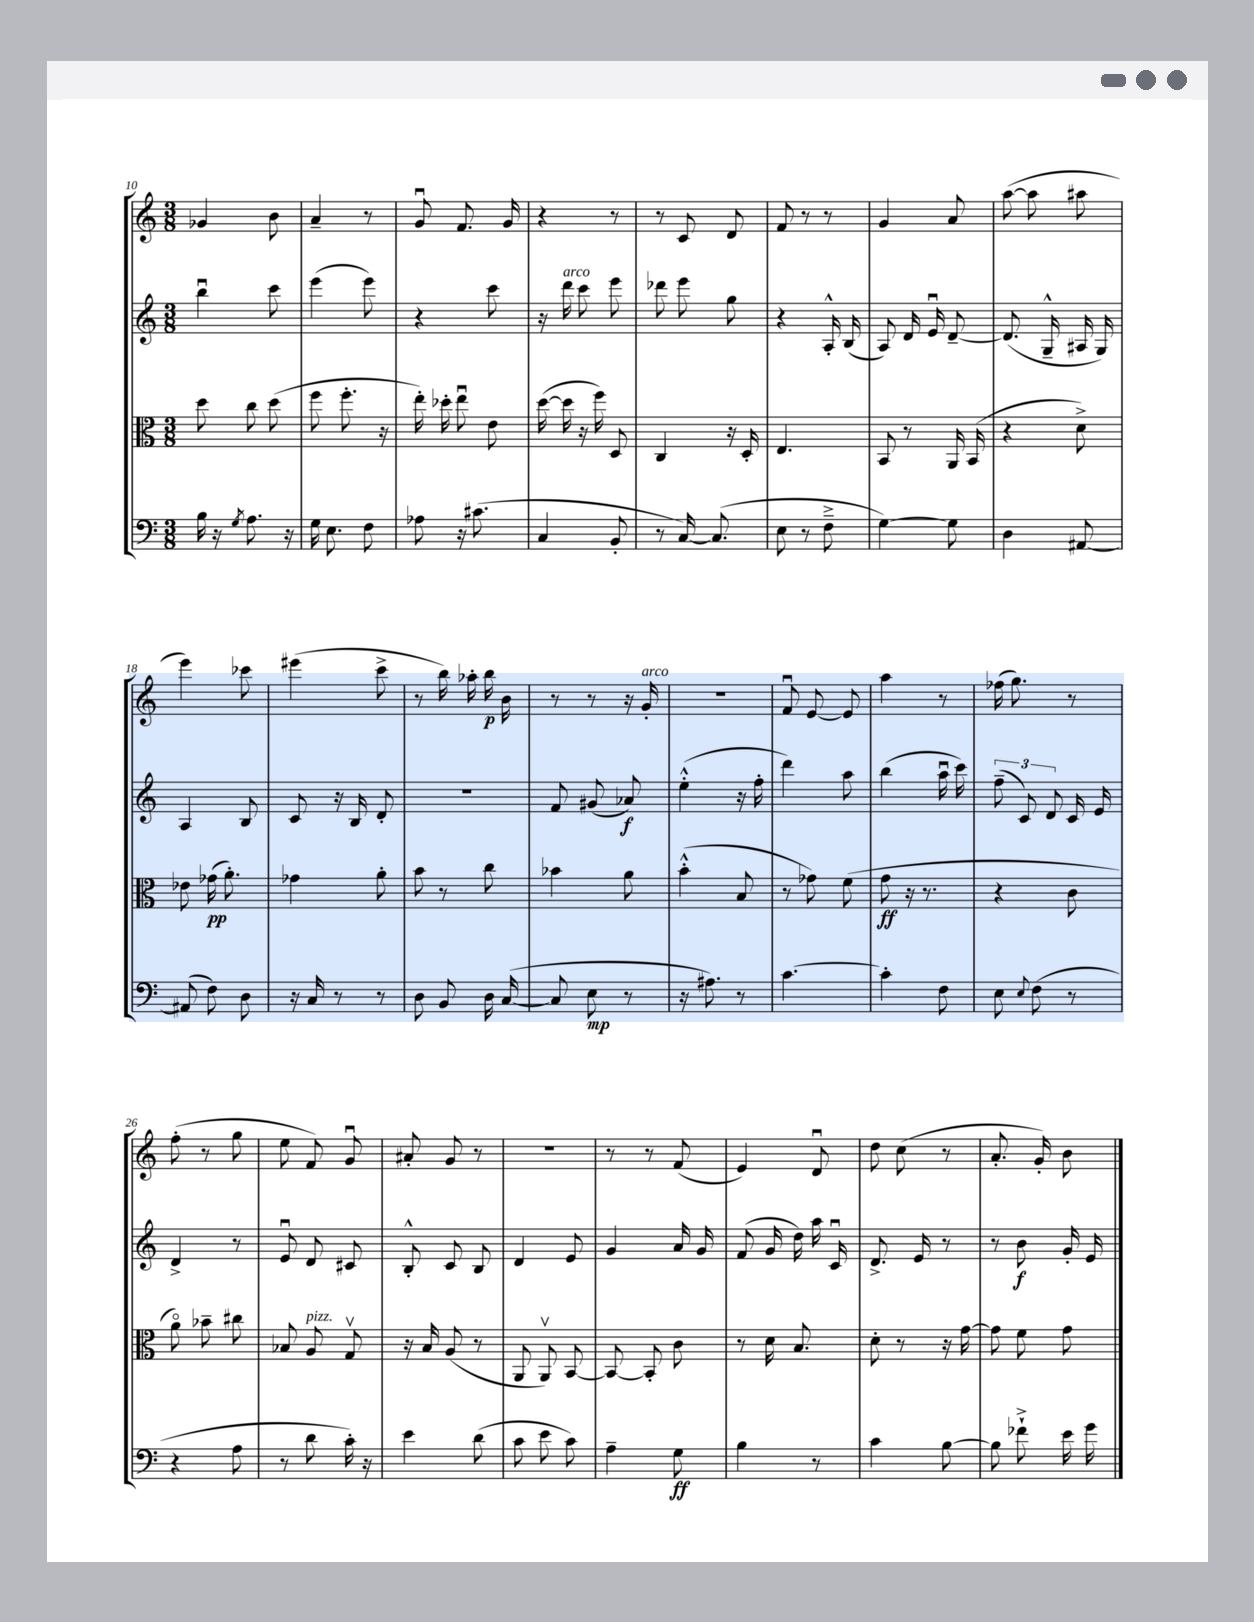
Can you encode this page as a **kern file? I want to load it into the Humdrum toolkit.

**kern	**dynam	**kern	**dynam	**kern	**dynam	**kern	**dynam
*part4	*part4	*part3	*part3	*part2	*part2	*part1	*part1
*staff4	*staff4	*staff3	*staff3	*staff2	*staff2	*staff1	*staff1
*clefF4	*	*clefC3	*	*clefG2	*	*clefG2	*
*k[]	*	*k[]	*	*k[]	*	*k[]	*
*M3/8	*	*M3/8	*	*M3/8	*	*M3/8	*
=10	=10	=10	=10	=10	=10	=10	=10
16B\	.	8dd\	.	4bbu\	.	4g-X/	.
16r	.	.	.	.	.	.	.
8qG/	.	.	.	.	.	.	.
8.A\	.	8cc\	.	.	.	.	.
.	.	(8dd\	.	8ccc\	.	8b\	.
16r	.	.	.	.	.	.	.
=11	=11	=11	=11	=11	=11	=11	=11
16G\	.	8ff\	.	(4eee\	.	4a~/	.
8.E\	.	.	.	.	.	.	.
.	.	8.ff'\	.	.	.	.	.
8F\	.	.	.	8eee\)	.	8r	.
.	.	16r	.	.	.	.	.
=12	=12	=12	=12	=12	=12	=12	=12
8A-X\	.	16ee'\)	.	4r	.	8gu/	.
.	.	16dd-X'\	.	.	.	.	.
16r	.	8eeu\	.	.	.	8.f/	.
(8.c#X\	.	.	.	.	.	.	.
.	.	8e\	.	8ccc\	.	.	.
.	.	.	.	.	.	16g/	.
=13	=13	=13	=13	=13	=13	=13	=13
4C/	.	([16dd\	.	16r	.	4r	.
!	!	!	!	!LO:TX:a:i:t=arco	!	!	!
.	.	16dd\]	.	16ddd\	.	.	.
.	.	16r	.	8ccc\	.	.	.
.	.	16ff\)	.	.	.	.	.
8BB'/	.	8D/	.	8eee\	.	8r	.
=14	=14	=14	=14	=14	=14	=14	=14
8r	.	4C/	.	8ddd-X\	.	8r	.
[16C/)	.	.	.	8eee\	.	8c/	.
(8.C/]	.	.	.	.	.	.	.
.	.	16r	.	8gg\	.	8d/	.
.	.	16D'/	.	.	.	.	.
=15	=15	=15	=15	=15	=15	=15	=15
8E\	.	4.E/	.	4r	.	8f/	.
8r	.	.	.	.	.	8r	.
8F~^\	.	.	.	16A'^^/	.	8r	.
.	.	.	.	(16B/	.	.	.
=16	=16	=16	=16	=16	=16	=16	=16
[4G\)	.	8BB/	.	8A/)	.	4g/	.
.	.	8r	.	16d/	.	.	.
.	.	.	.	16eu/	.	.	.
8G\]	.	16AA/	.	[8d~/	.	8a/	.
.	.	(16BB/	.	.	.	.	.
=17	=17	=17	=17	=17	=17	=17	=17
4D\	.	4r	.	(8.d/]	.	([8aa\	.
.	.	.	.	.	.	8aa\]	.
.	.	.	.	16G~^^/	.	.	.
[8AA#X/	.	8d^\)	.	16A#X/	.	8aa#X\	.
.	.	.	.	16G/)	.	.	.
!!LO:LB:g=z
=18	=18	=18	=18	=18	=18	=18	=18
(8AA#X/]	.	8e-X\	.	4A/	.	4eee\)	.
8F\)	.	(16g-X\	pp	.	.	.	.
.	.	8.a'\)	.	.	.	.	.
8D\	.	.	.	8B/	.	8ccc-X\	.
=19	=19	=19	=19	=19	=19	=19	=19
16r	.	4g-X\	.	8c/	.	(4eee#X\	.
16C/	.	.	.	.	.	.	.
8r	.	.	.	16r	.	.	.
.	.	.	.	16B/	.	.	.
8r	.	8a'\	.	8d'/	.	8ccc^\	.
=20	=20	=20	=20	=20	=20	=20	=20
8D\	.	8b\	.	4.r	.	8r	.
8BB/	.	8r	.	.	.	16bb\)	.
.	.	.	.	.	.	16aa-X'\	.
16D\	.	8cc\	.	.	.	16bb\	p
([16C/	.	.	.	.	.	16b\	.
=21	=21	=21	=21	=21	=21	=21	=21
8C/]	.	4b-X\	.	8f/	.	8r	.
8E\	mp	.	.	(8g#X/	.	8r	.
8r	.	8a\	.	8a-X/)	f	16r	.
!	!	!	!	!	!	!LO:TX:a:i:t=arco	!
.	.	.	.	.	.	16g'/	.
=22	=22	=22	=22	=22	=22	=22	=22
16r	.	(4b'^^\	.	(4ee'^^\	.	4.r	.
8.A#X\)	.	.	.	.	.	.	.
8r	.	8B/	.	16r	.	.	.
.	.	.	.	16ff'\	.	.	.
=23	=23	=23	=23	=23	=23	=23	=23
[4.c\	.	8r	.	4ddd\)	.	8fu/	.
.	.	8g-X\)	.	.	.	[8e/	.
.	.	(8f\	.	8aa\	.	8e/]	.
=24	=24	=24	=24	=24	=24	=24	=24
4c'\]	.	8g\	ff	(4bb\	.	4aa\	.
.	.	16r	.	.	.	.	.
.	.	8.r	.	.	.	.	.
8F\	.	.	.	16aau\	.	8r	.
.	.	.	.	16ccc\)	.	.	.
=25	=25	=25	=25	=25	=25	=25	=25
8E\	.	4r	.	(12ff~\	.	(16ff-X\	.
.	.	.	.	.	.	8.gg\)	.
.	.	.	.	12c/)	.	.	.
8qqE/	.	.	.	.	.	.	.
(8F\	.	.	.	.	.	.	.
.	.	.	.	12d/	.	.	.
8r	.	8c\	.	16c/	.	8r	.
.	.	.	.	16e/	.	.	.
!!LO:LB:g=z
=26	=26	=26	=26	=26	=26	=26	=26
4r	.	8a\)	.	4d^/	.	(8ff'\	.
.	.	8b-X~\	.	.	.	8r	.
8A\	.	8cc#X\	.	8r	.	8gg\	.
=27	=27	=27	=27	=27	=27	=27	=27
8r	.	8B-X/	.	8eu/	.	8ee\	.
!	!	!LO:TX:a:i:t=pizz.	!	!	!	!	!
8d\	.	8A/	.	8d/	.	8f/)	.
16c'\)	.	8Gv/	.	8c#X/	.	8gu/	.
16r	.	.	.	.	.	.	.
=28	=28	=28	=28	=28	=28	=28	=28
4e\	.	16r	.	8B'^^/	.	8a#X'/	.
.	.	16B/	.	.	.	.	.
.	.	(8A/	.	8c/	.	8g/	.
(8d\	.	8r	.	8B/	.	8r	.
=29	=29	=29	=29	=29	=29	=29	=29
8c\	.	8AA/	.	4d/	.	4.r	.
8e\	.	8AAv/)	.	.	.	.	.
8c\)	.	[8BB/	.	8e/	.	.	.
=30	=30	=30	=30	=30	=30	=30	=30
4A~\	.	8BB/_	.	4g/	.	8r	.
.	.	8BB'/]	.	.	.	8r	.
8G\	ff	8c\	.	16a/	.	(8f/	.
.	.	.	.	16g/	.	.	.
=31	=31	=31	=31	=31	=31	=31	=31
4B\	.	8r	.	(8f/	.	4e/)	.
.	.	16d\	.	16g/	.	.	.
.	.	8.B/	.	16dd\)	.	.	.
8r	.	.	.	16aa\	.	8du/	.
.	.	.	.	16cu/	.	.	.
=32	=32	=32	=32	=32	=32	=32	=32
4c\	.	8d'\	.	8.d^/	.	8dd\	.
.	.	8r	.	.	.	(8cc\	.
.	.	.	.	16e/	.	.	.
[8B\	.	16r	.	8r	.	8r	.
.	.	[16g\	.	.	.	.	.
=33	=33	=33	=33	=33	=33	=33	=33
8B\]	.	8g\]	.	8r	.	8.a'/	.
8f-X`^\	.	8f\	.	8b\	f	.	.
.	.	.	.	.	.	16g'/)	.
16e\	.	8g\	.	16g'/	.	8b\	.
16g\	.	.	.	16e/	.	.	.
==	==	==	==	==	==	==	==
*-	*-	*-	*-	*-	*-	*-	*-
